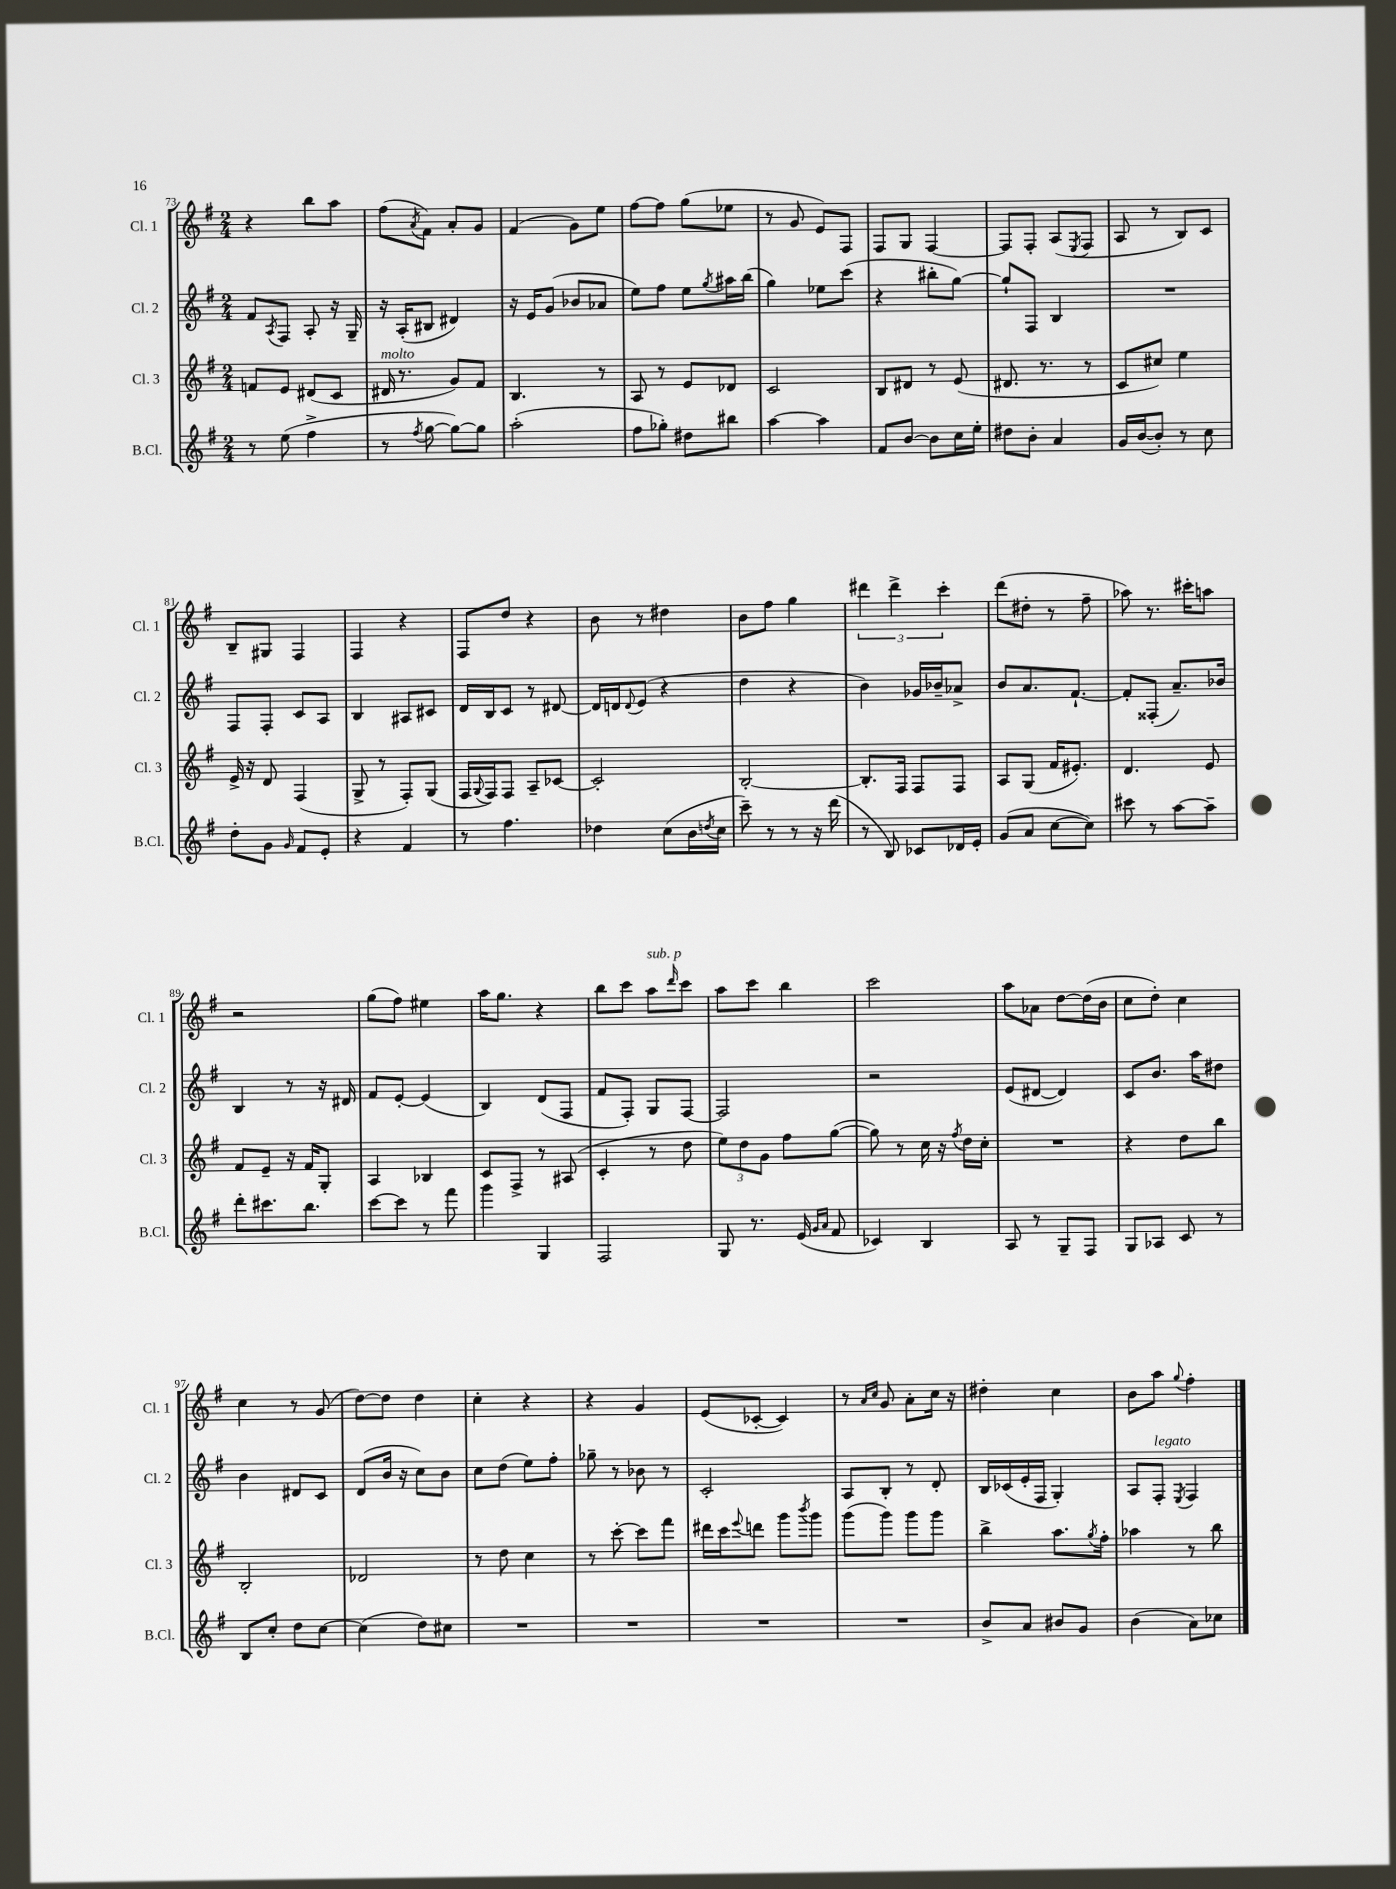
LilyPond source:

<<
\new StaffGroup <<
\new Staff = "s0" \with { instrumentName = "Cl. 1" shortInstrumentName = "Cl. 1" } {
    \clef treble \key g \major \numericTimeSignature \time 2/4
    r4 b''8 a''8 |
    fis''8( \acciaccatura { a'8 } fis'8) a'8-. g'8 |
    fis'4( g'8) e''8 |
    fis''8~ fis''8 g''8( ees''8 |
    r8 g'8 e'8) fis8 |
    fis8 g8 fis4~ |
    fis8 fis8-. a8( \acciaccatura { e8 } fis8 |
    a8 r8 b8) c'8 |
    b8-- gis8 fis4 |
    fis4 r4 |
    fis8 d''8 r4 |
    b'8 r8 dis''4 |
    b'8 fis''8 g''4 |
    \tuplet 3/2 { dis'''4 dis'''4-> c'''4-. } |
    d'''8( dis''8-. r8 fis''8-- |
    aes''8) r8. cis'''16-. a''8 |
    r2 |
    g''8( fis''8) eis''4 |
    a''16 g''8. r4 |
    b''8 c'''8 a''8^\markup { \italic "sub. p" } \grace { d'''16 } c'''8 |
    a''8 c'''8 b''4 |
    c'''2 |
    a''8 aes'8 d''8~ d''16( b'16 |
    c''8 d''8-.) c''4 |
    c''4 r8 g'8( |
    d''8~) d''8 d''4 |
    c''4-. r4 |
    r4 g'4 |
    e'8( ces'8~-. ces'4) |
    r8 \grace { a'16 c''16 } g'8 a'8-. c''16 r16 |
    dis''4-. c''4 |
    b'8 a''8 \appoggiatura { g''8 } fis''4-. \bar "|." |
}
\new Staff = "s1" \with { instrumentName = "Cl. 2" shortInstrumentName = "Cl. 2" } {
    \clef treble \key g \major \numericTimeSignature \time 2/4
    fis'8 \acciaccatura { a8 } fis8 a8-. r16 g16-- |
    r16 a16-.( bis8 dis'4) |
    r16 e'16 g'8( bes'8 aes'8 |
    e''8) fis''8 e''8 \acciaccatura { g''8 } ais''16 b''16( |
    g''4) ees''8 c'''8( |
    r4 bis''8-. g''8~) |
    g''8-! fis8 b4 |
    R2 |
    fis8 fis8-. c'8 a8 |
    b4 ais8 cis'8 |
    d'16 b16 c'8 r8 dis'8~ |
    dis'16 d'16 \appoggiatura { d'8 } e'8( r4 |
    d''4 r4 |
    b'4) ges'16 bes'16-- aes'8-> |
    b'8 a'8. fis'8.~-! |
    fis'8-. fisis8-.( a'8.--) bes'16 |
    b4 r8 r16 dis'16 |
    fis'8 e'8~-. e'4( |
    b4) d'8( fis8 |
    fis'8 fis8-.) g8 fis8~ |
    fis2 |
    r2 |
    e'8( dis'8~ dis'4) |
    c'8 b'8. a''16 dis''8 |
    b'4 dis'8 c'8 |
    d'8( b'16 r16 c''8) b'8 |
    c''8 d''8( e''8) fis''8-. |
    ges''8-- r8 bes'8 r8 |
    c'2-. |
    a8 b8-. r8 d'8-. |
    b16 ces'16( e'16-. fis16 g4-.) |
    a8 fis8-.^\markup { \italic "legato" } \acciaccatura { e8 } fis4 \bar "|." |
}
\new Staff = "s2" \with { instrumentName = "Cl. 3" shortInstrumentName = "Cl. 3" } {
    \clef treble \key g \major \numericTimeSignature \time 2/4
    f'8 e'8 dis'8( c'8 |
    dis'16^\markup { \italic "molto" } r8. g'8) fis'8 |
    b4. r8 |
    a8 r8 e'8 des'8 |
    c'2 |
    b8 dis'8 r8 e'8( |
    dis'8. r8. r8 |
    c'8 cis''8) e''4 |
    e'16-> r16 d'8 fis4( |
    g8-> r8 fis8-.) g8( |
    fis16 \appoggiatura { g8 } fis16) fis8 a8-- ces'8~ |
    ces'2-. |
    b2~-. |
    b8.-. fis16 fis8 fis8 |
    a8 g8( fis'16 eis'8.-.) |
    d'4. e'8 |
    fis'8 e'8-- r16 fis'16 g8-. |
    a4 bes4 |
    c'8 fis8-> r8 ais8( |
    c'4-. r8 d''8 |
    \tuplet 3/2 { e''8) d''8 g'8 } fis''8 g''8~( |
    g''8) r8 c''16 r16 \acciaccatura { fis''8 } d''16 c''16-. |
    R2 |
    r4 d''8 b''8 |
    b2-. |
    des'2 |
    r8 d''8 c''4 |
    r8 c'''8~-. c'''8 fis'''8 |
    dis'''16 c'''16 \appoggiatura { e'''8 } d'''8 g'''8 \acciaccatura { b'''8 } g'''8 |
    g'''8( g'''8) g'''8 g'''8 |
    b''4-> a''8. \acciaccatura { g''8 } fis''16-. |
    aes''4 r8 b''8 \bar "|." |
}
\new Staff = "s3" \with { instrumentName = "B.Cl." shortInstrumentName = "B.Cl." } {
    \clef treble \key g \major \numericTimeSignature \time 2/4
    r8 e''8( fis''4-> |
    r8 \acciaccatura { fis''8 } g''8~ g''8~) g''8 |
    a''2-.( |
    fis''8 ges''8-.) dis''8 bis''8 |
    a''4~ a''4 |
    fis'8 b'8~ b'8 c''16 e''16-. |
    dis''8 b'8-. a'4 |
    g'16 b'16~( b'8-.) r8 c''8 |
    d''8-. g'8 \grace { g'16 } fis'8 e'8-. |
    r4 fis'4 |
    r8 fis''4. |
    des''4 c''8( b'16 \acciaccatura { d''8 } c''16 |
    c'''8--) r8 r8 r16 d'''16( |
    r8 b8) ces'8 des'16 e'16-. |
    g'8( a'8 c''8~ c''8) |
    cis'''8 r8 a''8~ a''8-- |
    d'''8-. cis'''8. b''8. |
    c'''8~ c'''8 r8 fis'''8 |
    g'''4 g4 |
    fis2 |
    g8 r8. e'16( \grace { g'16 a'16 } fis'8 |
    ces'4) b4 |
    a8 r8 g8-- fis8 |
    g8 aes8 c'8 r8 |
    b8 c''8-. d''8 c''8~ |
    c''4( d''8) cis''8 |
    R2 |
    R2 |
    R2 |
    R2 |
    b'8-> a'8 bis'8 g'8 |
    b'4( a'8) ces''8 \bar "|." |
}
>>
>>
\layout { \context { \Score currentBarNumber = #73 } }
